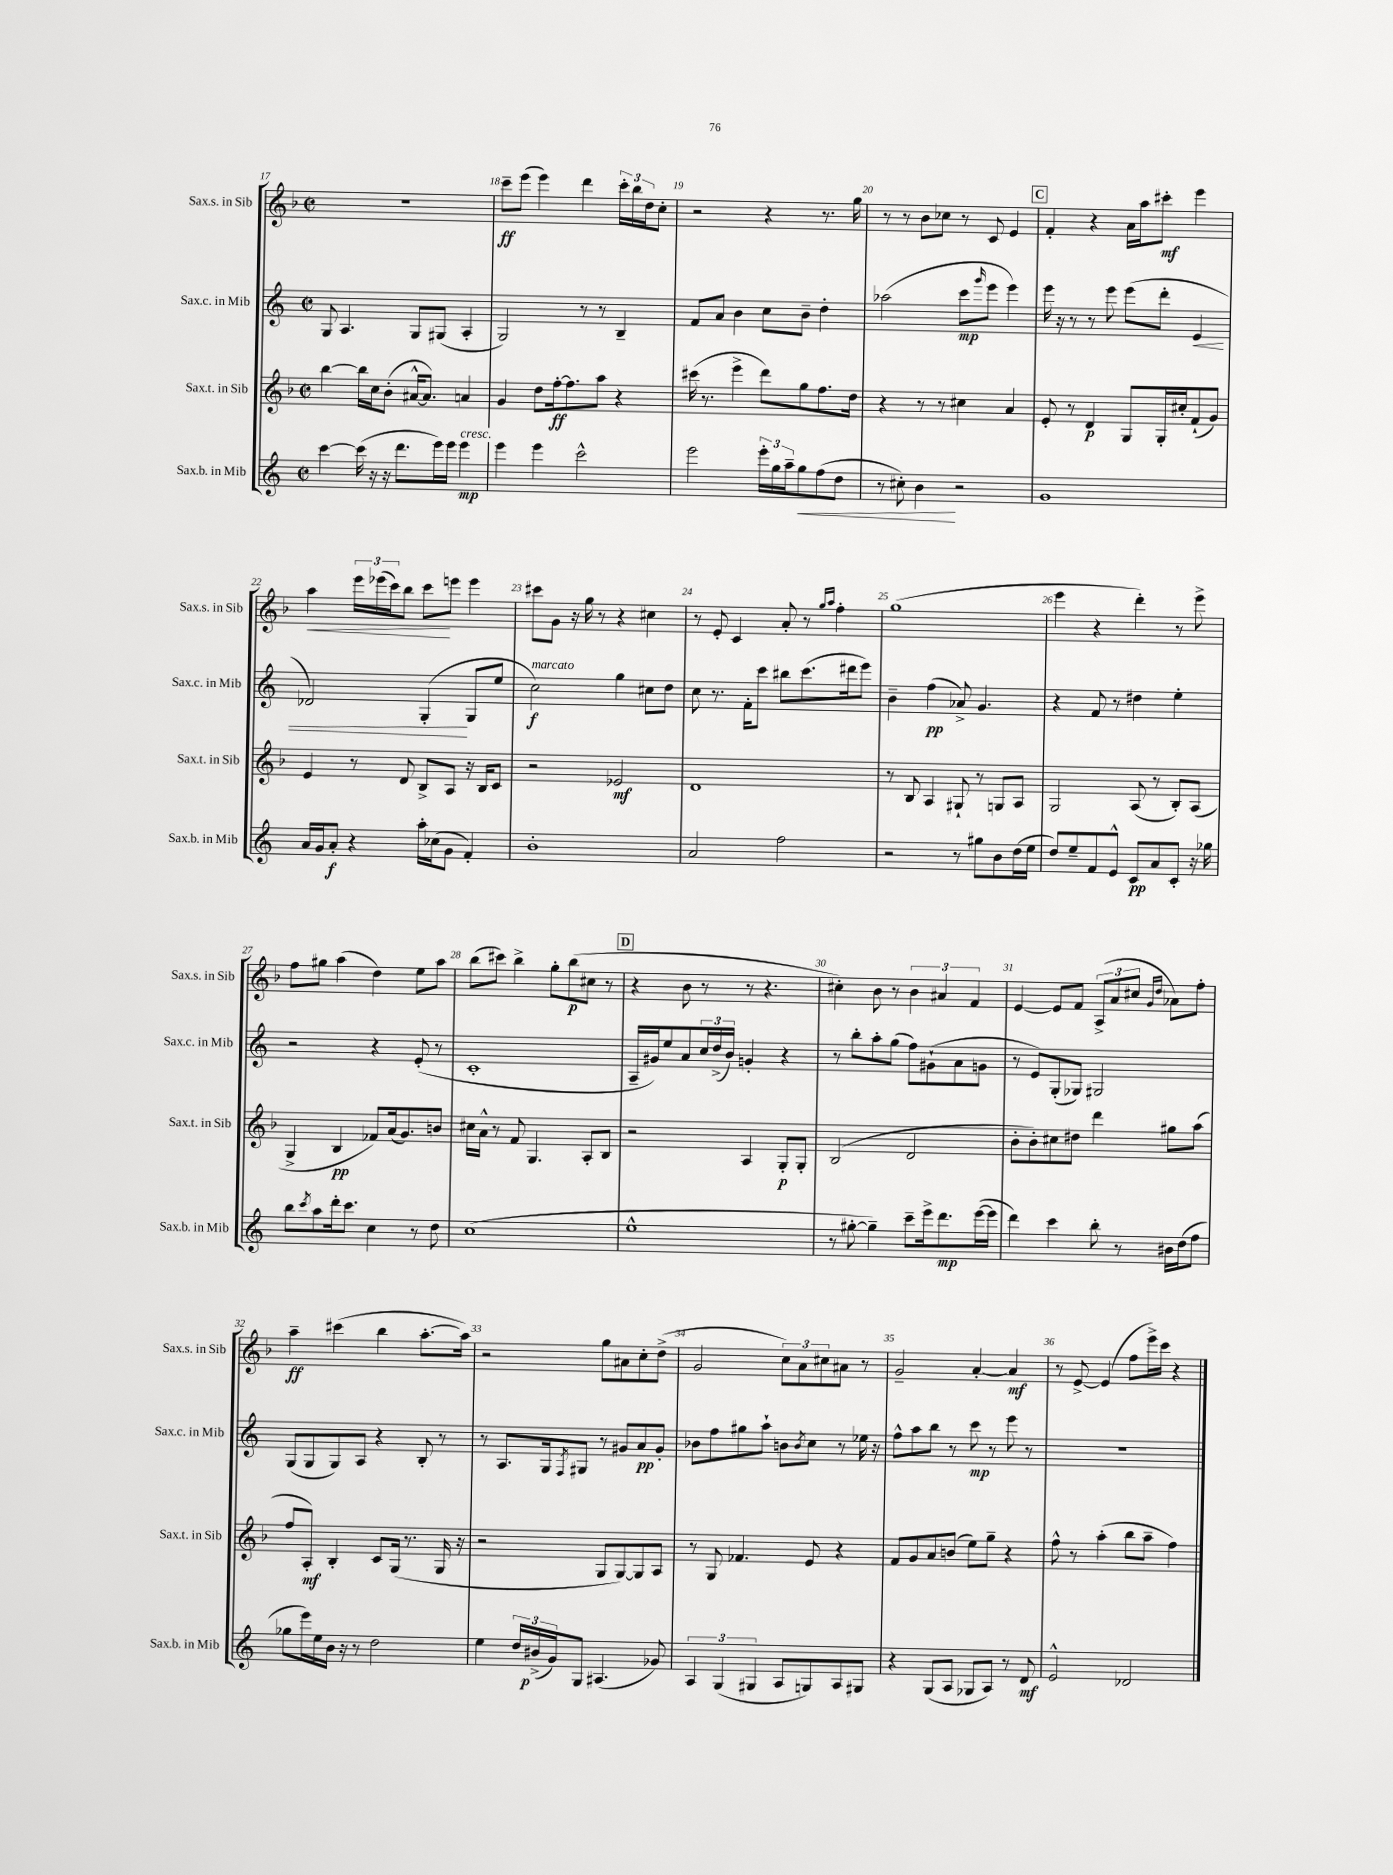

**kern	**dynam	**kern	**dynam	**kern	**dynam	**kern	**dynam
*part4	*part4	*part3	*part3	*part2	*part2	*part1	*part1
*staff4	*staff4	*staff3	*staff3	*staff2	*staff2	*staff1	*staff1
*I"Sax.b. in Mib	*	*I"Sax.t. in Sib	*	*I"Sax.c. in Mib	*	*I"Sax.s. in Sib	*
*I'Sax.b. in Mib	*	*I'Sax.t. in Sib	*	*I'Sax.c. in Mib	*	*I'Sax.s. in Sib	*
*clefG2	*	*clefG2	*	*clefG2	*	*clefG2	*
*k[]	*	*k[b-]	*	*k[]	*	*k[b-]	*
*M2/2	*	*M2/2	*	*M2/2	*	*M2/2	*
*met(c|)	*	*met(c|)	*	*met(c|)	*	*met(c|)	*
=17	=17	=17	=17	=17	=17	=17	=17
[4ccc\	.	[4bb-\	.	8G/	.	1r	.
.	.	.	.	4.A/	.	.	.
(16ccc\]	.	16bb-\LL]	.	.	.	.	.
16r	.	16cc\J	.	.	.	.	.
16r	.	(8b-'\J	.	.	.	.	.
8.ddd\L	.	.	.	.	.	.	.
.	.	[16a#X^^/KL	.	8G/L	.	.	.
.	.	8.a#/J])	.	.	.	.	.
16eee\L)	.	.	.	(8G#X/J	.	.	.
16eee\JJ	.	.	.	.	.	.	.
!LO:TX:a:i:t=cresc.	!	!	!	!	!	!	!
4eee\	mp	4an/	.	4A'/	.	.	.
=18	=18	=18	=18	=18	=18	=18	=18
4eee\	.	4g/	.	2G/)	.	8ccc~\L	ff
.	.	.	.	.	.	(8eee\J	.
4eee\	.	8dd\L	.	.	.	4eee\)	.
.	.	[16ff'\k	ff	.	.	.	.
.	.	8.ff\]	.	.	.	.	.
2ccc^^\	.	.	.	8r	.	4ddd\	.
.	.	8aa\J	.	8r	.	.	.
.	.	4r	.	4B~/	.	24ccc'\LL	.
.	.	.	.	.	.	24bb-\	.
.	.	.	.	.	.	24dd\J	.
.	.	.	.	.	.	8cc'\J	.
=19	=19	=19	=19	=19	=19	=19	=19
2eee\	.	(16ccc#X\	.	8f/L	.	2r	.
.	.	8.r	.	.	.	.	.
.	.	.	.	8a/J	.	.	.
.	.	4eee^\	.	4b\	.	.	.
24eee'\LL	.	8ddd\L)	.	8cc\L	.	4r	.
24gg\	.	.	.	.	.	.	.
24aa~\J	.	.	.	.	.	.	.
!	!LO:HP:b	!	!	!	!	!	!
8gg\	<	8gg\	.	8b~\J	.	.	.
(8ff\	.	8.ff\	.	4dd'\	.	8.r	.
8dd\J	.	.	.	.	.	.	.
.	.	16dd\Jk	.	.	.	16gg\	.
=20	=20	=20	=20	=20	=20	=20	=20
8r	.	4r	.	(2aa-X\	.	8r	.
8cc#X'\)	.	.	.	.	.	8r	.
4b\	.	8r	.	.	.	8b-\L	.
.	.	8r	.	.	.	8cc-X\J	.
2r	[	4cc#X\	.	8ccc\L	mp	8r	.
.	.	.	.	16qqggg/	.	.	.
.	.	.	.	8eee\J	.	8c/	.
.	.	4a/	.	4eee\)	.	4e/	.
!!LO:REH:place=s1:t=C
=21	=21	=21	=21	=21	=21	=21	=21
1g	.	8e'/	.	16eee\	.	4f'/	.
.	.	.	.	16r	.	.	.
.	.	8r	.	8r	.	.	.
.	.	4d/	p	8r	.	4r	.
.	.	.	.	8eee\	.	.	.
.	.	8G/L	.	(8eee\L	.	16a\LL	.
.	.	.	.	.	.	16aa\J	.
.	.	16G'/L	.	8ddd'\J	.	8ccc#X'\J	mf
.	.	16cc#X'/J	.	.	.	.	.
!	!	!	!	!	!LO:HP:b	!	!
.	.	(8f`/	.	4e/	<	4eee\	.
.	.	8g/J)	.	.	.	.	.
!!LO:LB:g=z
=22	=22	=22	=22	=22	=22	=22	=22
!	!	!	!	!	!	!	!LO:HP:b
16a/LL	.	4e/	.	2d-X/)	.	4aa\	<
16g/J	.	.	.	.	.	.	.
8a'/J	f	.	.	.	.	.	.
4r	.	8r	.	.	.	24eee\LL	.
.	.	.	.	.	.	(24eee-X\	.
.	.	.	.	.	.	24ccc\J)	.
.	.	8d/	.	.	.	8bb-\J	.
16aa'\LL	.	8B-^/L	.	(4G'/	.	8ccc\L	.
(16cc-X\J	.	.	.	.	.	.	.
8g\J	.	8A/J	.	.	.	8eeen\J	[
4f'/)	.	16r	.	8G/L	[	4eee\	.
.	.	16B-/KL	.	.	.	.	.
.	.	8c/J	.	8ee/J	.	.	.
=23	=23	=23	=23	=23	=23	=23	=23
!	!	!	!	!LO:TX:a:i:t=marcato	!	!	!
1b'	.	2r	.	2cc\)	f	8ccc#X\L	.
.	.	.	.	.	.	8g\J	.
.	.	.	.	.	.	16r	.
.	.	.	.	.	.	16gg\	.
.	.	.	.	.	.	8r	.
.	.	2e-X/	mf	4gg\	.	4r	.
.	.	.	.	8cc#X\L	.	4cc#X\	.
.	.	.	.	8dd\J	.	.	.
=24	=24	=24	=24	=24	=24	=24	=24
2a/	.	1d	.	8cc\	.	8r	.
.	.	.	.	8.r	.	8e'/	.
.	.	.	.	.	.	4c/	.
.	.	.	.	16f'\KL	.	.	.
.	.	.	.	8ccc\J	.	.	.
2ff\	.	.	.	8bb#X\L	.	8a'/	.
.	.	.	.	(8.ccc\	.	8r	.
.	.	.	.	.	.	16qqgg/LL	.
.	.	.	.	.	.	16qqaa/JJ	.
.	.	.	.	.	.	4ff'\	.
.	.	.	.	16ddd#X\k	.	.	.
.	.	.	.	8eee\J)	.	.	.
=25	=25	=25	=25	=25	=25	=25	=25
2r	.	8r	.	4b~\	.	(1gg	.
.	.	8B-/	.	.	.	.	.
.	.	4A/	.	(4ff\	pp	.	.
8r	.	8G#X`/	.	8a-X^/)	.	.	.
8gg#X\L	.	8r	.	4.g/	.	.	.
8b\	.	8Gn/L	.	.	.	.	.
(16dd\L	.	8A/J	.	.	.	.	.
16ee\JJ	.	.	.	.	.	.	.
=26	=26	=26	=26	=26	=26	=26	=26
8dd/L)	.	2G/	.	4r	.	4eee\	.
8ee~/	.	.	.	.	.	.	.
8f/	.	.	.	8f/	.	4r	.
8e^^/J	.	.	.	8r	.	.	.
8c/L	pp	(8A/	.	4dd#X\	.	4ddd'\)	.
8a/	.	8r	.	.	.	.	.
8c'/J	.	8B-'/L)	.	4ee'\	.	8r	.
16r	.	(8A/J	.	.	.	8eee^\	.
16gg-X\	.	.	.	.	.	.	.
!!LO:LB:g=z
=27	=27	=27	=27	=27	=27	=27	=27
8bb\L	.	4G^/	.	2r	.	8ff\L	.
8qccc/	.	.	.	.	.	.	.
8aa\	.	.	.	.	.	8gg#X\J	.
16ddd'\k	.	4B-/	pp	.	.	(4aa\	.
8.ccc\J	.	.	.	.	.	.	.
4cc\	.	8f-X/L)	.	4r	.	4dd\)	.
.	.	(16a/k	.	.	.	.	.
.	.	8.g/)	.	.	.	.	.
8r	.	.	.	(8e'/	.	8ee\L	.
8dd\	.	8bn/J	.	8r	.	8aa\J	.
=28	=28	=28	=28	=28	=28	=28	=28
(1cc	.	16cc#X\LL	.	1c'	.	(8bb-\L	.
.	.	16a^^\JJ	.	.	.	.	.
.	.	8r	.	.	.	8ccc#X\J)	.
.	.	8f/	.	.	.	4bb-^\	.
.	.	4.G/	.	.	.	.	.
.	.	.	.	.	.	8gg'\L	.
.	.	.	.	.	.	(8bb-\	p
.	.	8A'/L	.	.	.	8cc#X\J	.
.	.	8B-/J	.	.	.	8r	.
!!LO:REH:place=s1:t=D
=29	=29	=29	=29	=29	=29	=29	=29
1ee^^	.	2r	.	16A~/LL	.	4r	.
.	.	.	.	16g#X/J)	.	.	.
.	.	.	.	8ee/	.	.	.
.	.	.	.	8a/	.	8b-\	.
.	.	.	.	24cc/L	.	8r	.
.	.	.	.	(24dd^/	.	.	.
.	.	.	.	24b/JJ)	.	.	.
.	.	4A/	.	4gn'/	.	8r	.
.	.	.	.	.	.	4.r	.
.	.	8G'/L	p	4r	.	.	.
.	.	8G'/J	.	.	.	.	.
=30	=30	=30	=30	=30	=30	=30	=30
8r	.	(2B-/	.	8r	.	4cc#X'\)	.
[8gg#X'\	.	.	.	8bb'\L	.	.	.
4gg#~\])	.	.	.	8aa'\	.	8b-\	.
.	.	.	.	(8gg\J	.	8r	.
8ccc~\L	.	2d/	.	8ff\L)	.	6b-\	.
16eee^\k	.	.	.	(8g#X`\	.	.	.
.	.	.	.	.	.	6a#X/	.
8.ddd\	mp	.	.	.	.	.	.
.	.	.	.	8a\	.	.	.
.	.	.	.	.	.	6f/	.
([16eee\L	.	.	.	8gn\J	.	.	.
16eee\JJ]	.	.	.	.	.	.	.
=31	=31	=31	=31	=31	=31	=31	=31
4ddd\)	.	8b-'\L	.	8r	.	[4e/	.
.	.	8b-'\)	.	8e/L)	.	.	.
4ccc\	.	8cc#X\	.	(8G'/	.	8e/L]	.
.	.	8dd#X\J	.	8G-X/J)	.	8f/J	.
8bb'\	.	4ddd\	.	2G#X/	.	(12A^/L	.
.	.	.	.	.	.	12a/	.
8r	.	.	.	.	.	.	.
.	.	.	.	.	.	12cc#X/J	.
.	.	.	.	.	.	16qqg/LL	.
.	.	.	.	.	.	16qqdd/JJ	.
16b#X\LL	.	8gg#X\L	.	.	.	8a-X\L)	.
(16dd\J	.	.	.	.	.	.	.
8ff\J	.	(8aa\J	.	.	.	8ff'\J	.
!!LO:LB:g=z
=32	=32	=32	=32	=32	=32	=32	=32
8gg-X\L	.	8ff/L	.	(8G/L	.	4aa~\	ff
16eee\L)	.	8A'/J)	mf	8G/	.	.	.
16ee\	.	.	.	.	.	.	.
16b\JJ	.	4B-'/	.	8G/)	.	(4ccc#X\	.
16r	.	.	.	.	.	.	.
8r	.	.	.	8A/J	.	.	.
2dd\	.	8c/L	.	4r	.	4bb-\	.
.	.	(16G/Jk	.	.	.	.	.
.	.	8.r	.	.	.	.	.
.	.	.	.	8B'/	.	[8.aa'\L	.
.	.	16G/	.	8r	.	.	.
.	.	16r	.	.	.	16aa\Jk])	.
=33	=33	=33	=33	=33	=33	=33	=33
4ee\	.	2r	.	8r	.	2r	.
.	.	.	.	8.A/L	.	.	.
24dd/LL	.	.	.	.	.	.	.
(24b#X^/	p	.	.	.	.	.	.
.	.	.	.	16G/k	.	.	.
24g/J)	.	.	.	.	.	.	.
.	.	.	.	8qF/	.	.	.
8G/J	.	.	.	8G#X/J	.	.	.
(4.A#X/	.	8G/L	.	8r	.	8gg\L	.
.	.	[8G/)	.	8g#X/L	.	8a#X\	.
.	.	8G/]	.	8a/	pp	8cc'\	.
8g-X/)	.	8A/J	.	8g#'/J	.	(8dd^\J	.
=34	=34	=34	=34	=34	=34	=34	=34
6A/	.	8r	.	8b-X\L	.	2g/	.
.	.	8G/	.	8ff\	.	.	.
(6G/	.	.	.	.	.	.	.
.	.	4.f-X/	.	8gg#X\	.	.	.
6G#X/	.	.	.	.	.	.	.
.	.	.	.	8aa`\J	.	.	.
8A/L	.	.	.	8bn\L	.	12cc\L)	.
.	.	.	.	.	.	12a\	.
.	.	.	.	8qb/	.	.	.
8Gn/)	.	8e/	.	8cc\J	.	.	.
.	.	.	.	.	.	12cc#X\	.
8A/	.	4r	.	8r	.	8a#X\J	.
8G#X/J	.	.	.	16ee-X\	.	8r	.
.	.	.	.	16r	.	.	.
=35	=35	=35	=35	=35	=35	=35	=35
4r	.	8f/L	.	8ff^^\L	.	2g~/	.
.	.	8g/	.	8aa\	.	.	.
(8G/L	.	8a/	.	8bb\J	.	.	.
8A/J	.	(8bn/J	.	8r	.	.	.
8G-X/L	.	8ee\L)	.	8ccc\	mp	[4a'/	.
8A/J)	.	8gg~\J	.	8r	.	.	.
8r	.	4r	.	8eee\	.	4a/]	mf
8d/	mf	.	.	8r	.	.	.
=36	=36	=36	=36	=36	=36	=36	=36
2e^^/	.	8ff^^\	.	1r	.	8r	.
.	.	8r	.	.	.	[8e^/	.
.	.	(4aa'\	.	.	.	(4e/]	.
2d-X/	.	8bb-\L	.	.	.	8ff\L	.
.	.	8aa~\J	.	.	.	16eee^\L)	.
.	.	.	.	.	.	16ccc\JJ	.
.	.	4ff\)	.	.	.	4r	.
==	==	==	==	==	==	==	==
*-	*-	*-	*-	*-	*-	*-	*-
